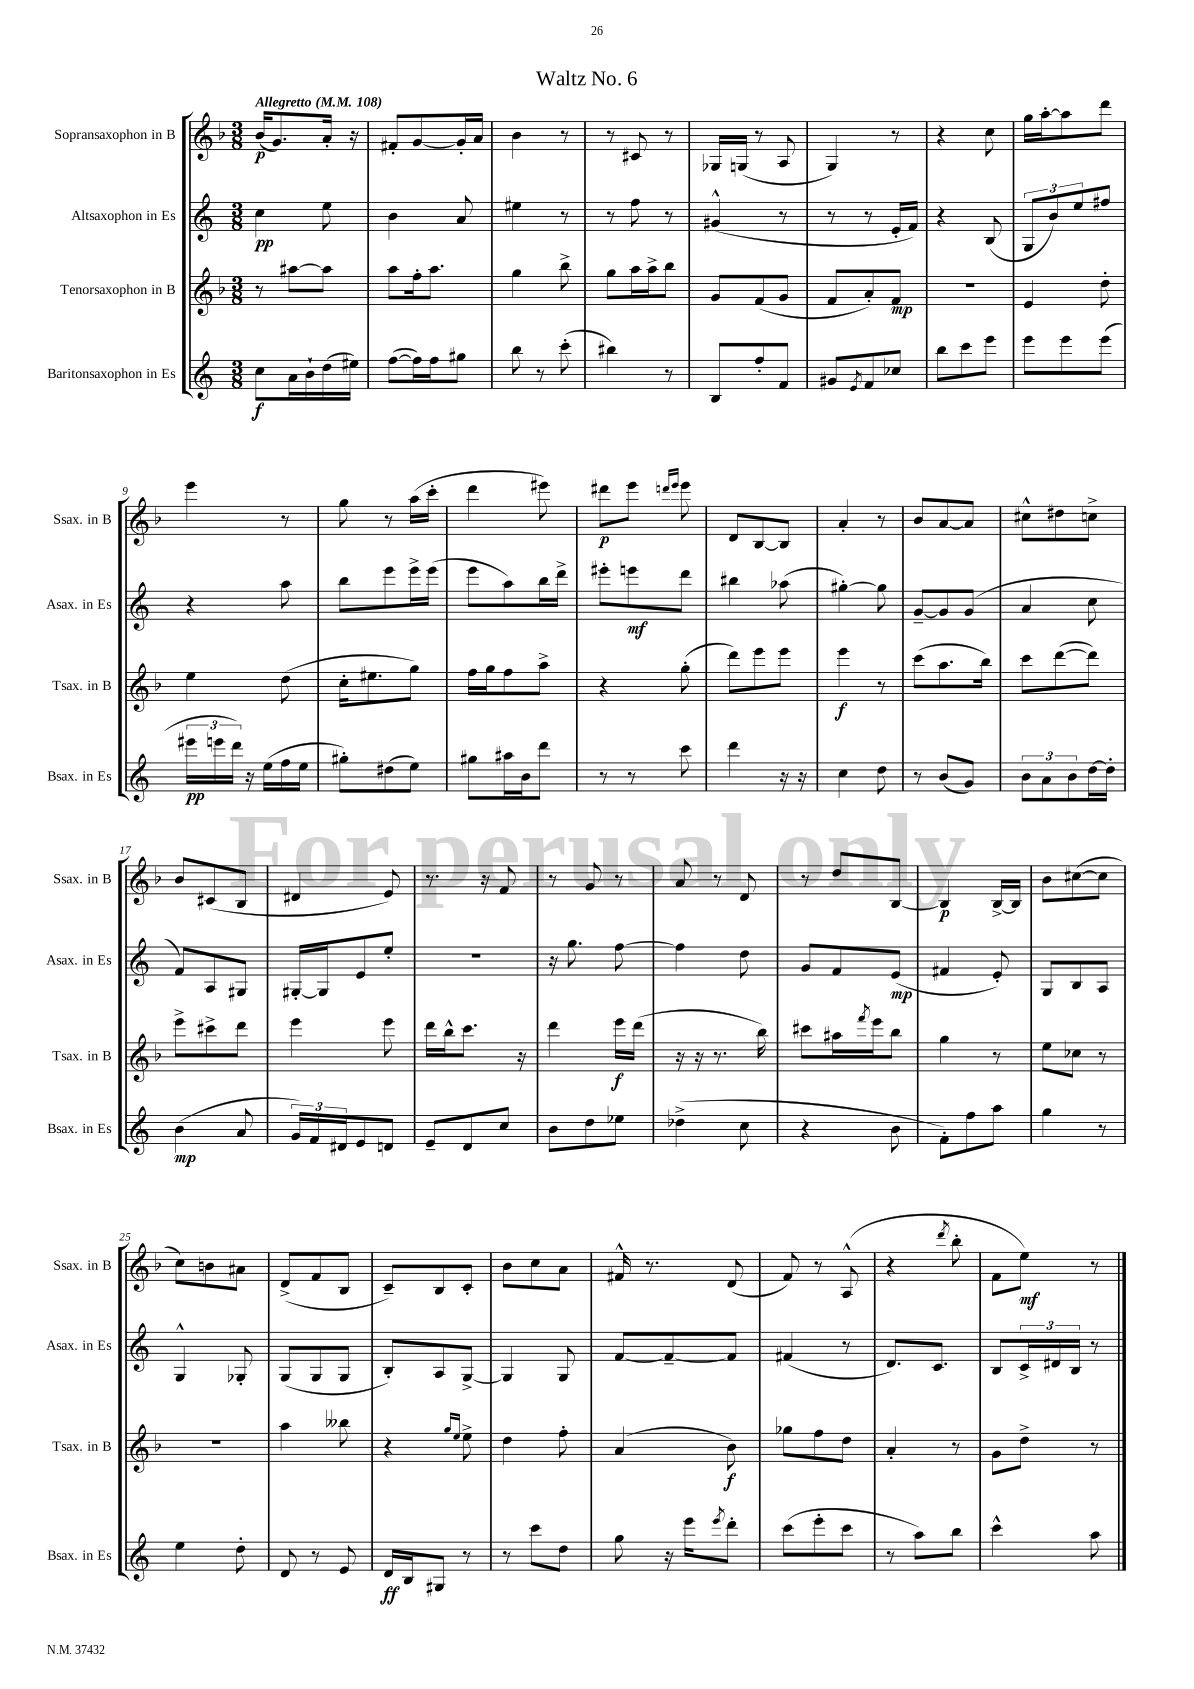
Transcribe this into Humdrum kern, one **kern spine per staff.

**kern	**kern	**kern	**kern
*staff4	*staff3	*staff2	*staff1
*clefG2	*clefG2	*clefG2	*clefG2
*k[]	*k[b-]	*k[]	*k[b-]
*M3/8	*M3/8	*M3/8	*M3/8
*MM108	*MM108	*MM108	*MM108
8cc\L	8r	4cc\	(16b-/LK
.	.	.	8.g/)
16a\L	[8aa#\L	.	.
16b`\	.	.	.
(16dd\	8aa#\]J	8ee\	16a'/Jk
16ee#\JJ)	.	.	16r
=	=	=	=
([8ff\L	8aa\L	4b\	8f#'/L
16ff\]L)	16ff'\k	.	[8g/
16ff\J	8.aa\J	.	.
8gg#\J	.	8a/	16g'/]L
.	.	.	16a/JJ
=	=	=	=
8bb\	4gg\	4ee#\	4b-\
8r	.	.	.
(8ccc'\	8bb-^\	8r	8r
=	=	=	=
4bb#\)	8gg\L	8r	8r
.	16aa\L	8ff\	8c#/
.	16aa^\J	.	.
8r	8bb-\J	8r	8r
=	=	=	=
8B/L	8g/L	(4g#^^/	16G-/LL
.	.	.	(16G/JJ
8ff'/	(8f/	.	8r
8f/J	8g/J	8r	8A/
=	=	=	=
8g#/L	8f/L	8r	4G/)
8qe/	.	.	.
8f/	8a'/)	8r	.
8cc-/J	8f/J	16e'/LL	8r
.	.	16f/JJ)	.
=	=	=	=
8bb\L	4.r	4r	4r
8ccc\	.	.	.
8eee\J	.	(8B/	8cc\
=	=	=	=
8eee\L	4e/	12G/L	16gg\LL
.	.	.	[16aa'\J
.	.	12b/)	.
8eee\	.	.	8aa\]
.	.	12ee/	.
(8eee\J	8dd'\	8ff#/J	8ddd\J
=	=	=	=
24eee#\LL	4ee\	4r	4eee\
24eee\	.	.	.
24ddd\JJ)	.	.	.
16r	.	.	.
(16ee\LL	.	.	.
16ff\	(8dd\	8aa\	8r
16ee\JJ	.	.	.
=	=	=	=
8gg#'\L)	16cc'\LK	8bb\L	8gg\
.	8.ee#\	.	.
(8dd#\	.	8eee\	8r
8ee\J)	8gg\J)	16eee^\L	(16aa\LL
.	.	(16eee\JJ	16ccc'\JJ
=	=	=	=
8gg#\L	16ff\LL	8eee\L	4ddd\
.	16gg\J	.	.
16aa#\L	8ff\	8aa\)	.
16b\J	.	.	.
8ddd\J	8aa^\J	16bb\L	8eee#\)
.	.	16ddd^\JJ	.
=	=	=	=
8r	4r	8eee#'\L	8ddd#\L
8r	.	8eee\	8eee\J
.	.	.	16qqddd/LL
.	.	.	16qqeee/JJ
8ccc\	(8gg'\	8ddd\J	8eee\
=	=	=	=
4ddd\	8ddd\L)	4bb#\	8d/L
.	8eee\	.	[8B-/
16r	8eee\J	(8aa-\	8B-/]J
16r	.	.	.
=	=	=	=
4cc\	4eee\	[4gg#'\)	4a'/
8dd\	8r	8gg#\]	8r
=	=	=	=
8r	(8ccc\L	[8g~/L	8b-/L
(8b/L	8.aa\	8g/]	[8a/
8g/J)	.	(8g/J	8a/]J
.	16bb-\Jk)	.	.
=	=	=	=
12b\L	8ccc\L	4a/	8cc#^^\L
12a\	.	.	.
.	([8ddd\	.	8dd#\
12b\	.	.	.
[16dd\L	8ddd\]J)	8cc\	8cc^\J
16dd'\]JJ	.	.	.
=	=	=	=
(4b\	8eee^\L	8f/L)	8b-/L
.	8ccc#^\	8A/	(8c#/
8a/	8ddd\J	8G#/J	8B-/J
=	=	=	=
24g/LL)	4eee\	[16G#'/LL	4d#/
24f/	.	.	.
.	.	16G#/]J	.
24d#/J	.	.	.
8e/	.	8e/	.
8d/J	8eee\	8ee'/J	8e/)
=	=	=	=
8e~/L	16ddd\LL	4.r	8.r
.	16bb-^^\J	.	.
8d/	8.ccc\J	.	.
.	.	.	16r
8cc/J	.	.	8f/
.	16r	.	.
=	=	=	=
8b\L	4ddd\	16r	8r
.	.	8.gg\	.
8dd\	.	.	8g/
8ee-\J	16eee\LL	[8ff\	8r
.	(16ddd\JJ	.	.
=	=	=	=
(4dd-^\	16r	4ff\]	8a/
.	16r	.	.
.	8.r	.	8r
8cc\	.	8dd\	8d/
.	16bb-\)	.	.
=	=	=	=
4r	8ccc#\L	8g/L	8r
.	16aa#\L	8f/	8dd/L
.	8qfff/	.	.
.	16eee\J	.	.
8b\	8bb-\J	(8e/J	[8B-/J
=	=	=	=
8f'\L)	4gg\	4f#/	4B-/]
8ff\	.	.	.
8aa\J	8r	8e'/)	[16B-^/LL
.	.	.	16B-/]JJ
=	=	=	=
4gg\	8ee\L	8G/L	8b-\L
.	8cc-\J	8B/	([8cc#\
8r	8r	8A/J	8cc#\]J
=	=	=	=
4ee\	4.r	4G^^/	8cc\L)
.	.	.	8b\
8dd'\	.	8G-'/	8a#\J
=	=	=	=
8d/	4aa\	(8G/L	(8d^/L
8r	.	8G/	8f/
8e/	8bb--\	8G/J	8B-/J
=	=	=	=
16d/LL	4r	8B'/L)	8c~/L)
16B/J	.	.	.
8G#/J	.	8A/	8B-/
.	16qqgg/LL	.	.
.	16qqee/JJ	.	.
8r	8ee^\	[8G^/J	8c'/J
=	=	=	=
8r	4dd\	4G/]	8b-\L
8ccc\L	.	.	8cc\
8dd\J	8ff'\	8G/	8a\J
=	=	=	=
8gg\	(4a/	[8f/L	16f#^^/
.	.	.	8.r
16r	.	8f~/_	.
16eee\LK	.	.	.
8qeee/	.	.	.
8ddd'\J	8b-\)	8f/]J	(8d/
=	=	=	=
(8ccc\L	8gg-\L	(4f#/	8f/)
8eee'\	8ff\	.	8r
8ccc\J	8dd\J	8r	(8A^^/
=	=	=	=
8r	4a'/	8.d/L)	4r
8aa\L)	.	.	.
.	.	8.c/J	.
.	.	.	8qddd/
8bb\J	8r	.	8bb-'\
=	=	=	=
4ccc^^\	8g\L	8B/L	8f\L
.	8dd^\J	24c^/L	8ee\J)
.	.	24d#/	.
.	.	24B/JJ	.
8aa\	8r	8r	8r
==	==	==	==
*-	*-	*-	*-
